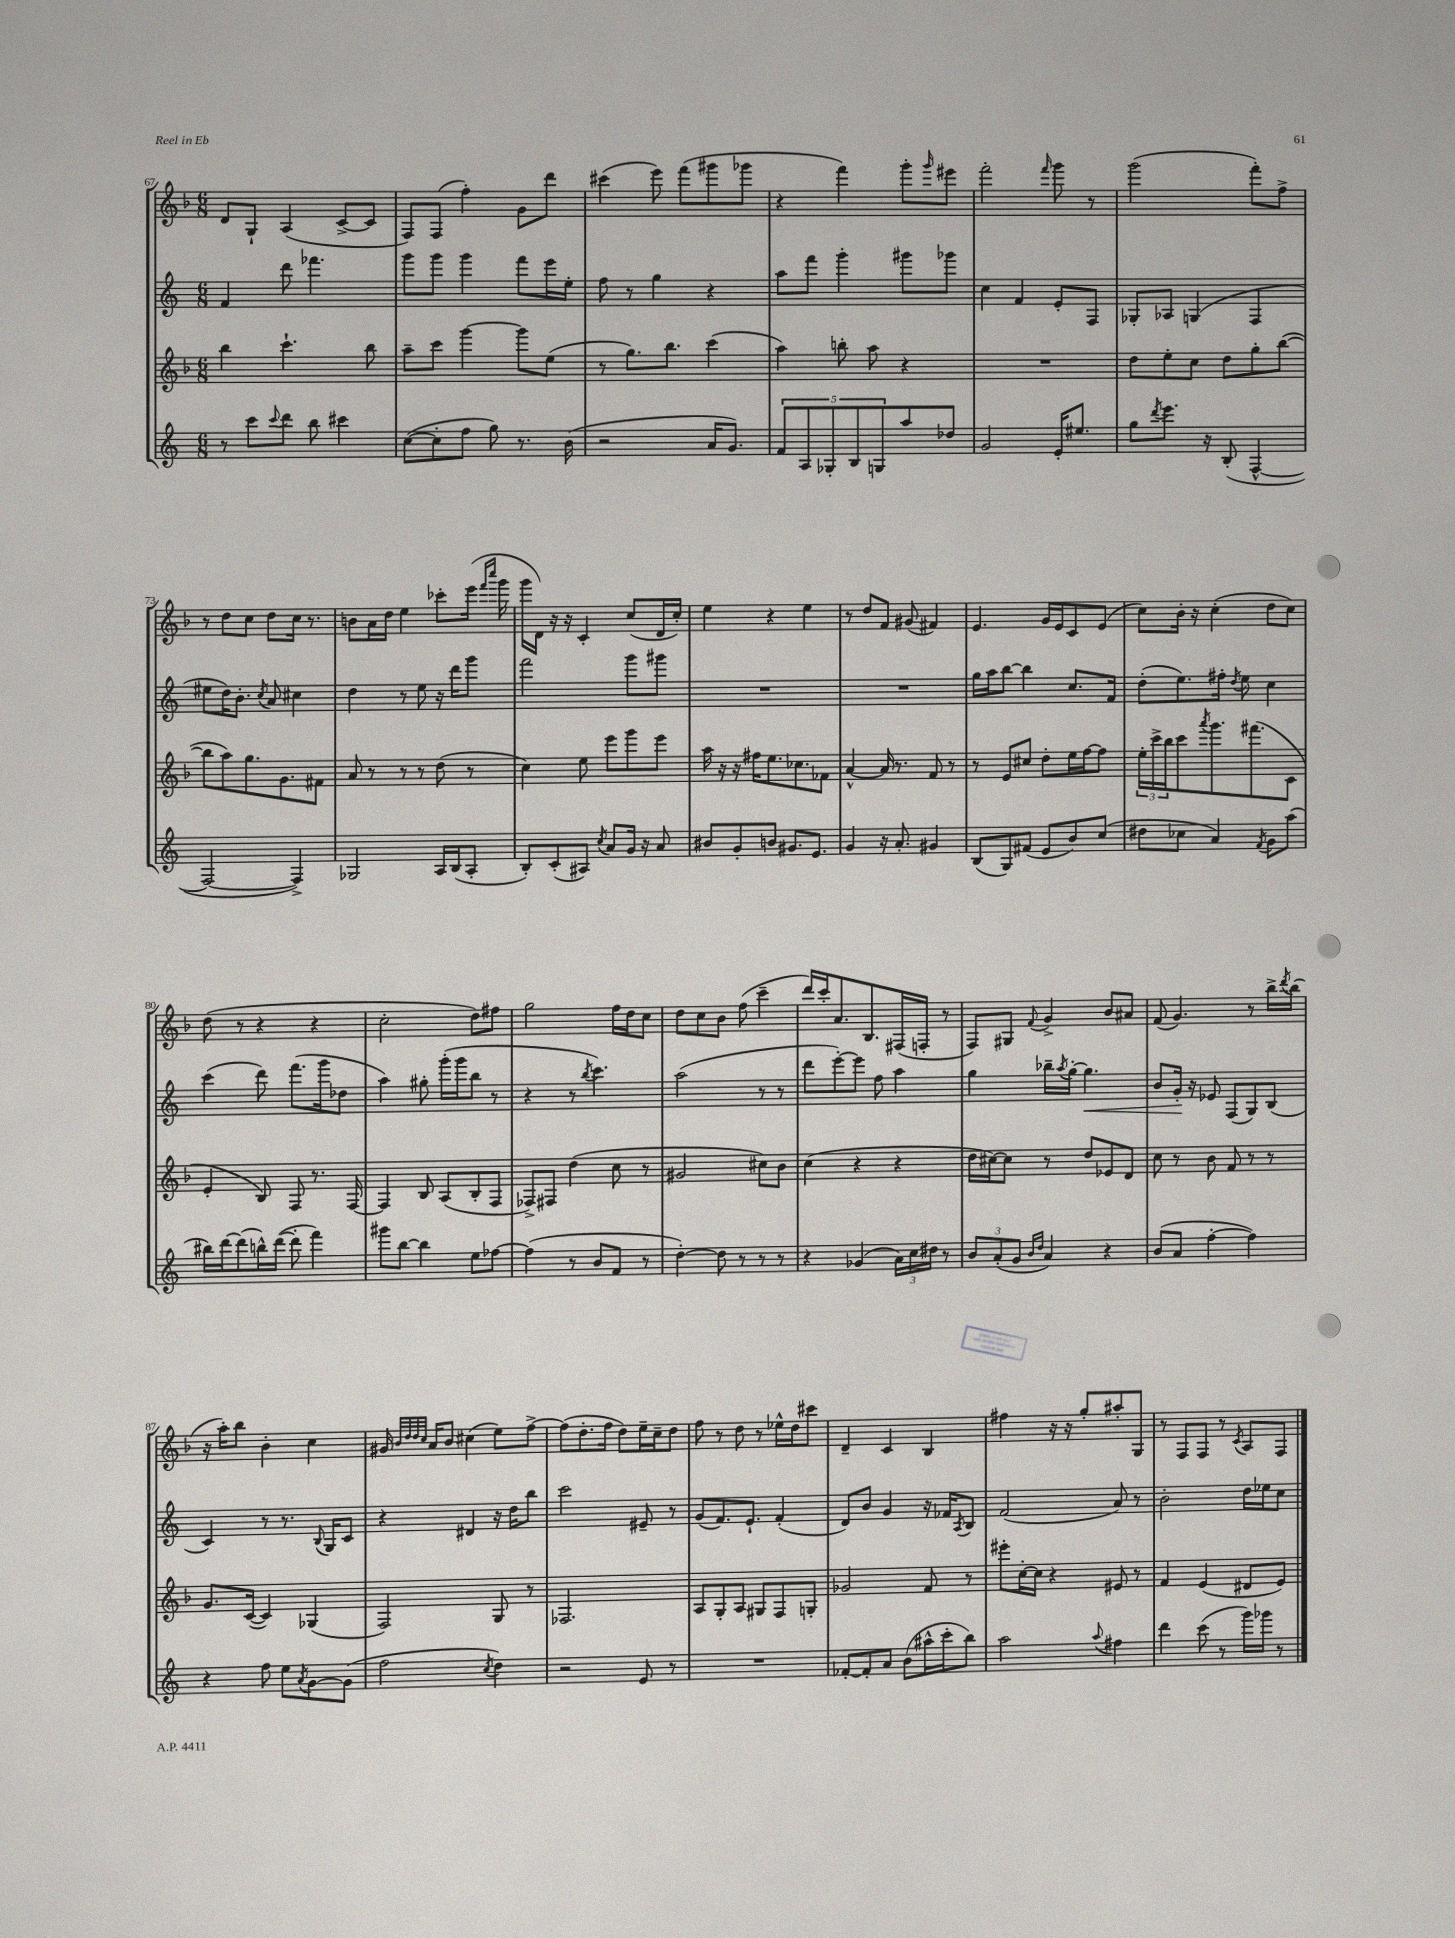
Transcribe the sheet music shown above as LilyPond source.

<<
\new StaffGroup <<
\new Staff = "s0" {
    \clef treble \key f \major \numericTimeSignature \time 6/8
    d'8 g8-! a4( c'8~-> c'8 |
    f8) f8( f''4-.) g'8 d'''8 |
    cis'''4( e'''8) f'''8( gis'''8 ges'''8 |
    r4 f'''4) g'''8-. \grace { g'''16 } eis'''8 |
    f'''2-. \grace { f'''16 } g'''8 r8 |
    g'''2( f'''8-.) f''8-> |
    r8 d''8 c''8 d''8 c''16 r8. |
    b'8 a'16 d''16 e''4 ces'''8-. e'''16( \grace { f'''16 c''''16 } g'''16 |
    g'''16 d'16) r16 r16 c'4-. c''8( d'16 c''16-.) |
    e''4 r4 e''4 |
    r8 d''8 f'8 gis'8( fis'4) |
    e'4. g'16 e'16 c'8 e'8( |
    c''8) bes'16-. r16 c''4-.( d''8 c''8) |
    d''8( r8 r4 r4 |
    c''2-. d''8) fis''8 |
    g''2 f''16 d''16 c''8 |
    d''8 c''8 bes'8 f''8( c'''4-- |
    d'''16) c'''16-. a'8. bes8. fis16( f16-. r8 |
    f8) gis8 \appoggiatura { f'8 } g'4-> bes'8 ais'8 |
    f'8( g'4.) r8 bes''16-> \acciaccatura { d'''8 } bes''16( |
    r16 a''16-.) bes''8 bes'4-. c''4 |
    gis'16 \grace { bes'32 d''32 d''32 c''32 } a'16 bes'8 cis''4( e''8) f''8~-> |
    f''8( d''8.-. f''16 d''8) e''16-- c''16-- d''8 |
    f''8 r8 d''8 r8 ees''16-^ d''16 cis'''8 |
    d'4-- c'4 bes4 |
    fis''4 r16 r16 g''8-. ais''8-. g8 |
    r8 f8 f8 r8 \acciaccatura { c'8 } a8 f8 \bar "|." |
}
\new Staff = "s1" {
    \clef treble \key c \major \numericTimeSignature \time 6/8
    f'4 d'''8 fes'''4. |
    g'''8 g'''8 g'''4 f'''8 e'''16 e''16-. |
    f''8 r8 g''4 r4 |
    a''8 f'''8 g'''4-. gis'''8 ges'''8 |
    c''4 f'4 e'8-. f8 |
    ges8-. aes8 g4( f4 |
    eis''8 d''16) b'8.-. \acciaccatura { c''8 } a'8 cis''4 |
    d''4 r8 e''8 r16 d'''16 g'''8 |
    f'''2 g'''8 gis'''8 |
    R2. |
    R2. |
    g''16 a''16 b''8~ b''4 c''8. f'16 |
    d''8-.( e''8.) fis''16-. \acciaccatura { d''8 } e''8 c''4 |
    c'''4( d'''8) f'''8.( g'''16 des''8 |
    a''4) gis''8-. g'''16-.( g'''16 b''8 r8 |
    r4 r8 \acciaccatura { b''8 } c'''4.) |
    a''2( r8 r8 |
    d'''8 e'''8~-.) e'''8 f''8 a''4 |
    g''4 bes''16-- \acciaccatura { a''8 } g''16~-. g''4.\< |
    b'8 g'16-.\! r16 ees'8 f8( g8) b8( |
    c'4) r8 r8. \appoggiatura { b8 } g16 c'8 |
    r4 dis'4 r16 d''16 b''8 |
    c'''2 eis'8-- r8 |
    g'8( f'8.) e'8.-! f'4-.( |
    d'8) b'8 g'4 r16 fes'16 \acciaccatura { a8 } b8 |
    f'2( a'8) r8 |
    b'2-. d''16 ees''16 c''8 \bar "|." |
}
\new Staff = "s2" {
    \clef treble \key f \major \numericTimeSignature \time 6/8
    bes''4 c'''4.-! bes''8 |
    a''8-- c'''8 g'''4~ g'''8 e''8( |
    r8 g''8.) bes''8. c'''4( |
    a''4) b''8-. a''8 r4 |
    R2. |
    d''8 e''8-. c''8 d''8 g''8-. bes''8~( |
    bes''8 a''8) g''8. g'8. fis'8 |
    a'8 r8 r8 r8 d''8( r8 |
    c''4) e''8 e'''8 g'''8 e'''8 |
    a''16 r16 r16 fis''16 e''8. ces''8. fes'8 |
    a'4~-^ a'16 r8. f'8 r8 |
    r8 e'8 cis''8 d''8-. e''16 f''16~ f''8 |
    \tuplet 3/2 { e''16-. c'''16-> bes''16 } c'''8 \acciaccatura { a'''8 } g'''8. fis'''8.( c'8 |
    e'4-. bes8) f8 r8. f16~ |
    f4 bes8 a8( bes8-. f8 |
    fes8->) fis8 d''4( c''8 r8 |
    gis'2 cis''8) bes'8 |
    c''4( r4 r4 |
    d''16 cis''16~) cis''8 r8 d''8 ees'8 d'8 |
    c''8 r8 bes'8 f'8 r8 r8 |
    g'8. c'16~( c'4) ges4( |
    f2) g8 r8 |
    fes2. |
    a8 g8-. a8 gis8 f8 g8-. |
    ges'2 f'8 r8 |
    eis'''8-. c''16~-. c''16 r4 eis'8 r8 |
    f'4 e'4( dis'8 e'8) \bar "|." |
}
\new Staff = "s3" {
    \clef treble \key c \major \numericTimeSignature \time 6/8
    r8 c'''8 \appoggiatura { c'''8 } d'''8 b''8 cis'''4 |
    c''8~( c''8-. f''8 g''8) r8. b'16( |
    r2 a'16 g'8.) |
    \tuplet 5/4 { f'8 a8 ges8-. b8 g8 } a''8 des''8 |
    g'2 e'16-. eis''8. |
    g''8 \acciaccatura { d'''8 } e'''8. r16 b8-.( f4~-^ |
    f2~ f4->) |
    ges2 a16 b16( a8-. |
    b8-.) c'8-.( ais8) \acciaccatura { c''8 } a'8 g'16 r16 a'8 |
    bis'8 g'8-. b'8 gis'8. e'8. |
    g'4 r16 a'8.-. gis'4 |
    b8( g8) fis'8( e'8 b'8) c''8( |
    dis''8 ces''8 a'4) \acciaccatura { f'8 } g'8 a''8( |
    bis''16) d'''16~ d'''8( b''16-^) d'''16~( d'''8-. f'''4) |
    gis'''8 b''8~ b''4 e''8 fes''8~ |
    fes''4( r8 b'8 f'8 r8 |
    d''4~-.) d''8 r8 r8 r8 |
    r4 ges'4( \tuplet 3/2 { a'16) c''16 dis''16 } r8 |
    \tuplet 3/2 { b'8 a'8-.( g'8 } \grace { b'16 d''16 } a'4) r4 |
    b'8( a'8 f''4~-. f''4) |
    r4 f''8 e''8 \acciaccatura { a'8 } g'8~ g'8( |
    f''2 \acciaccatura { c''8 } d''4) |
    r2 e'8 r8 |
    R2. |
    fes'8~-. fes'8-. a'8 b'8( ais''16-^ c'''16-. b''8) |
    a''2 \appoggiatura { a''8 } fis''4 |
    d'''4 c'''8( r8 g'''16) ges'''16 r8 \bar "|." |
}
>>
>>
\layout { \context { \Score currentBarNumber = #67 } }
